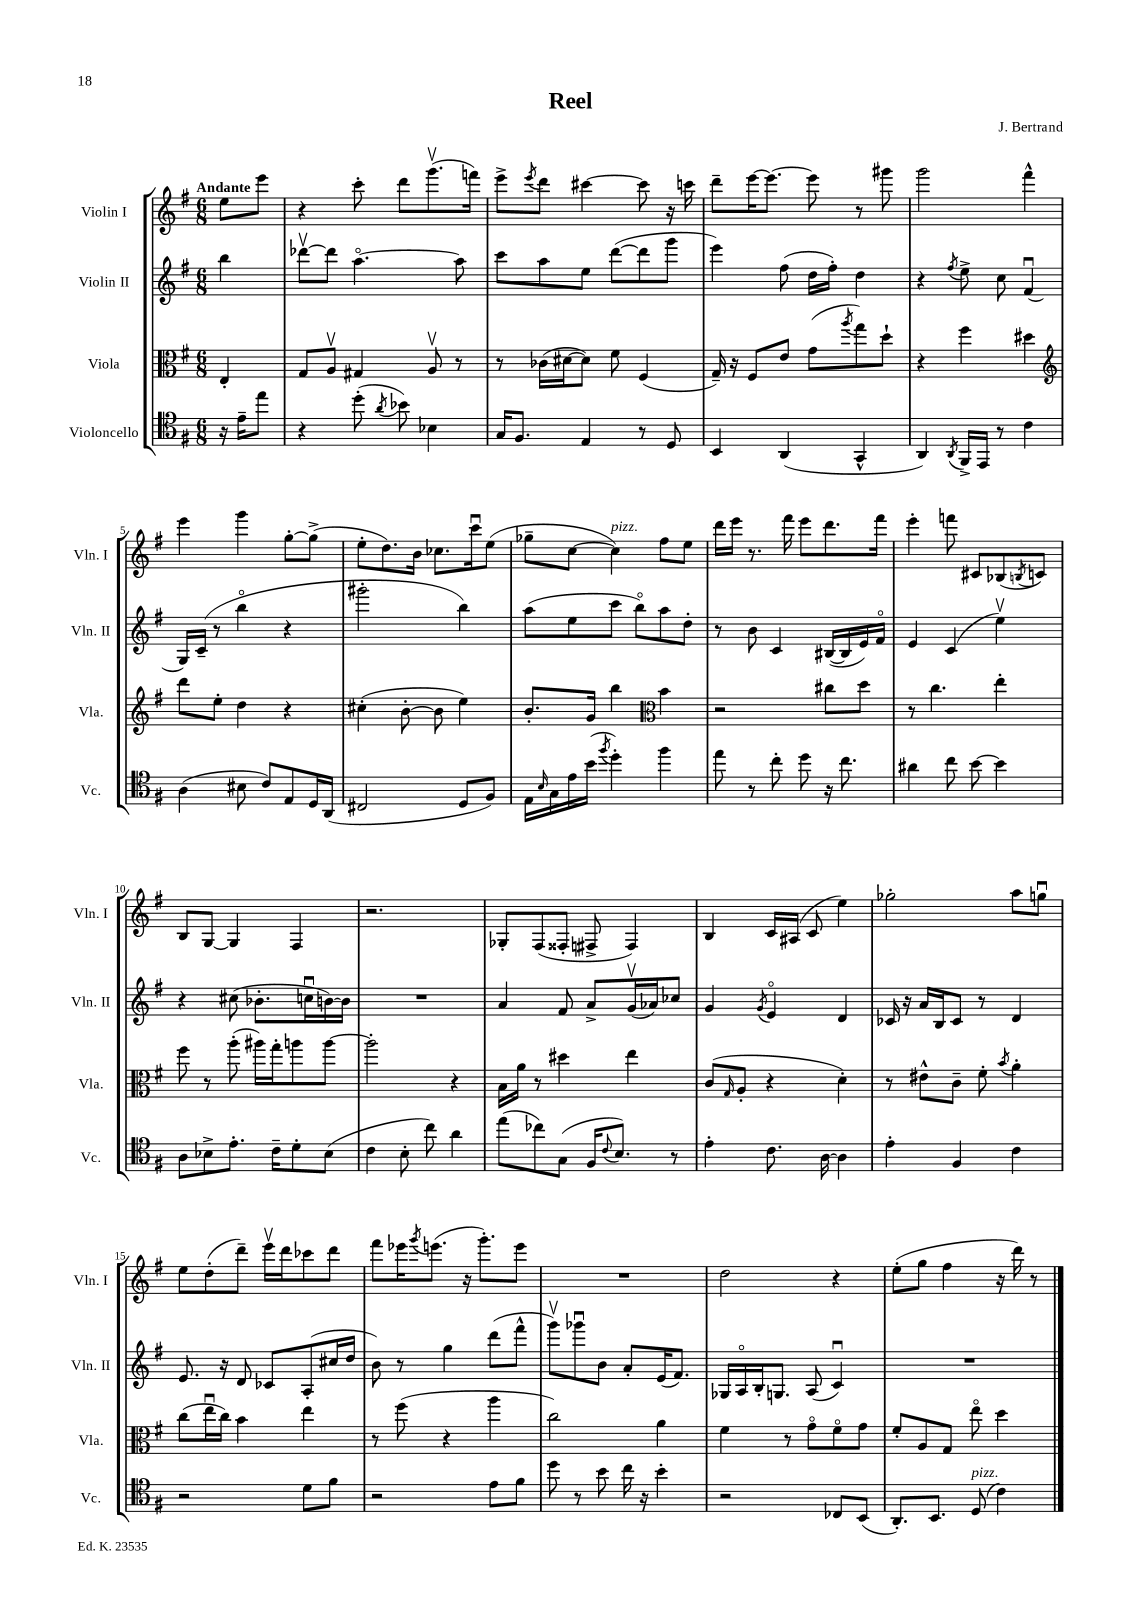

**kern	**kern	**kern	**kern
*staff4	*staff3	*staff2	*staff1
*clefC4	*clefC3	*clefG2	*clefG2
*k[f#]	*k[f#]	*k[f#]	*k[f#]
*M6/8	*M6/8	*M6/8	*M6/8
16r	4E'	4bb	8ee
16e~	.	.	.
8ee	.	.	8eee
=	=	=	=
4r	8G	[8ddd-v	4r
.	8Av	8ddd-]	.
(8dd'	4G#	[4.aao	8ccc'
8qa	.	.	.
8b-)	.	.	8ddd
4B-	8Av	.	(8.gggv
.	8r	8aa]	.
.	.	.	16fff)
=	=	=	=
16G	8r	8ccc	8eee^
8.F#	.	.	.
.	.	.	8qeee
.	(16c-	8aa	8ddd
.	[16d#	.	.
4E	8d#])	8ee	[4ccc#
.	8f#	([8ddd	.
8r	(4F#	8ddd]	8ccc#]
8D	.	8ggg	16r
.	.	.	16ccc
=	=	=	=
4BB	16G~)	4eee)	8ddd~
.	16r	.	.
.	8F#	.	[16eee
.	.	.	8.eee_
(4AA	8e	(8ff#	.
.	(8g	16dd	8eee]
.	.	16ff#')	.
.	8qaa	.	.
4GG^^	8gg)	4dd	8r
.	8dd`	.	8ggg#
=	=	=	=
4AA)	4r	4r	2ggg
8qAA	.	8qff#	.
16FF#^	4ff#	8ee^	.
16EE	.	.	.
8r	.	8cc	.
4c	4dd#	(4f#u	4fff#^^
=	=	=	=
*	*clefG2	*	*
(4A	8ddd	16G)	4eee
.	.	(16c~	.
.	8ee'	8r	.
8B#	4dd	4bbo	4ggg
8c)	.	.	.
8E	4r	4r	[8gg'
16D	.	.	(8gg^]
(16AA	.	.	.
=	=	=	=
2C#	(4cc#'	2ggg#'	8ee'
.	.	.	8.dd)
.	[8b'	.	.
.	.	.	16b
.	8b]	.	8.cc-
8D	4ee)	4bb)	.
.	.	.	16cccu
8F#)	.	.	(8ee
=	=	=	=
16E	8.b'	(8aa	8gg-~
16qqB	.	.	.
16G	.	.	.
16e	.	8ee	[8cc
(16b	16g	.	.
8qff#	.	.	.
4dd')	4bb	8ccc	4cc])
.	.	8bbo)	.
*	*clefC3	*	*
4ff#	4b	8aa	8ff#
.	.	8dd'	8ee
=	=	=	=
8ee	2r	8r	16ddd
.	.	.	16eee
8r	.	8b	8.r
8cc'	.	4c	.
.	.	.	16fff#
8dd	.	.	8eee
16r	8cc#	([16B#	8.ddd
8.cc	.	16B#]	.
.	8dd	16e)	.
.	.	16f#o	16fff#
=	=	=	=
4a#	8r	4e	4eee'
.	4.cc	.	.
8cc	.	(4c	8fff
[8b	.	.	8c#
4b]	4ee'	4eev)	(8B-
.	.	.	8qB
.	.	.	8c)
=	=	=	=
8A	8ff#	4r	8B
8B-^	8r	.	[8G
8.e'	(8aa'	(8cc#	4G]
.	16aa#)	8.b-'	.
16c~	16gg'	.	.
8d'	8aa	.	4F#
.	.	16ccu	.
(8B-	[8aa	[16b)	.
.	.	16b]	.
=	=	=	=
4c	2aa']	2.r	2.r
8B'	.	.	.
8cc)	.	.	.
4a	4r	.	.
=	=	=	=
(8ee	16B	4a	8G-'
.	16a	.	.
8cc-)	8r	.	(8F#
(8G	4dd#	8f#	8F##'
16F#	.	8a^	8F#^
8qqc	.	.	.
8.B)	.	.	.
.	4ee	(16gv	4F#)
.	.	16a-)	.
8r	.	8cc-	.
=	=	=	=
4e'	(8c	4g	4B
.	16qqG	.	.
.	8A'	.	.
.	.	8qg	.
8.c	4r	4eo	16c
.	.	.	(16A#
.	.	.	8c
[16A	.	.	.
4A]	4d')	4d	4ee)
=	=	=	=
4e'	8r	16c-	2gg-'
.	.	16r	.
.	8e#^^	16a	.
.	.	16B	.
4F#	8c~	8c-	.
.	8f#'	8r	.
.	8qb	.	.
4c	4a'	4d	8aa
.	.	.	8ggu
=	=	=	=
2r	(8cc	8.e	8ee
.	16eeu	.	(8dd'
.	16cc)	16r	.
.	4b	8d	8ddd~)
.	.	8c-	16eeev
.	.	.	16ddd
8d	4ee	(8A'	8ccc-
8f#	.	16cc#	8ddd
.	.	16dd	.
=	=	=	=
2r	8r	8b)	8fff#
.	(8ff#	8r	16eee-
.	.	.	8qggg
.	.	.	(8.eee
.	4r	4gg	.
.	.	.	16r
.	.	.	8.ggg')
8e	4aa	(8ddd	.
8f#	.	8fff#^^	8eee
=	=	=	=
8dd	2cc)	8gggv)	2.r
8r	.	8ggg-u	.
8b	.	8b	.
16cc	.	8a'	.
16r	.	.	.
4b'	4a	(16e	.
.	.	8.f#)	.
=	=	=	=
2r	4f#	16G-	2dd
.	.	16Ao	.
.	.	16B'	.
.	.	8.G	.
.	8r	.	.
.	8go	(8A	.
8C-	8f#o	4cu)	4r
(8BB	8g	.	.
=	=	=	=
8.AA')	8f#'	2.r	(8ee'
.	8A	.	8gg
8.BB	.	.	.
.	8G	.	4ff#
(8D	8eeo	.	.
4c)	4dd	.	16r
.	.	.	16ddd)
.	.	.	8r
==	==	==	==
*-	*-	*-	*-
